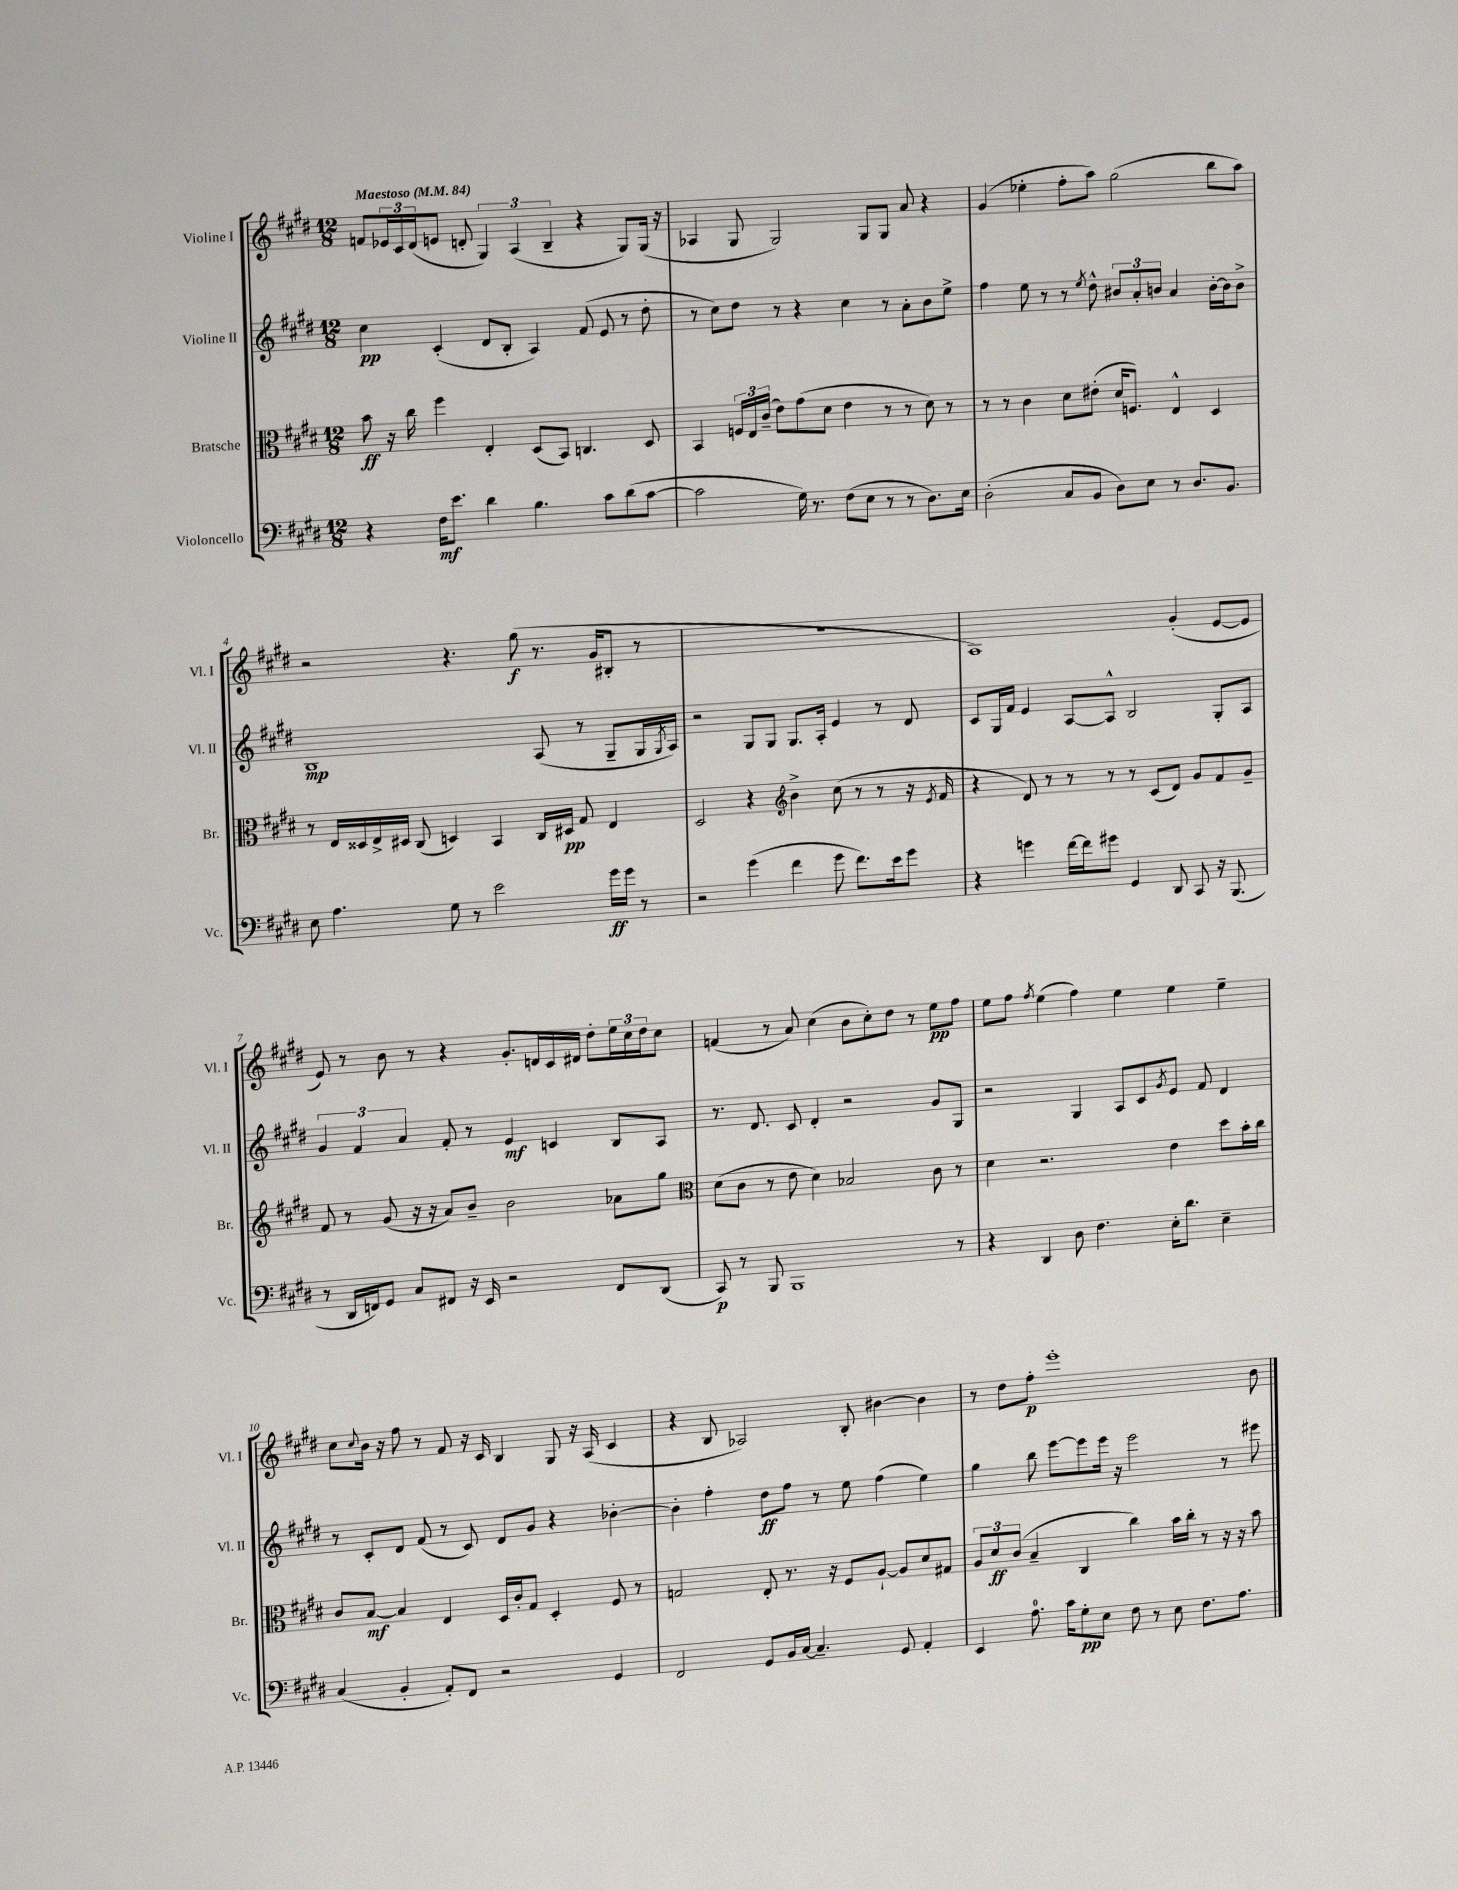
<<
\new StaffGroup <<
\new Staff = "s0" \with { instrumentName = "Violine I" shortInstrumentName = "Vl. I" } {
    \clef treble \key e \major \numericTimeSignature \time 12/8 \tempo "Maestoso" 4 = 84
    f'8 \tuplet 3/2 { ees'16 cis'16 dis'16( } e'8 d'8-. \tuplet 3/2 { gis4) a4( b4-- } r4 gis8) gis16( r16 |
    aes4 gis8 gis2) gis8 gis8 a'8 r4 |
    gis'4( ees''4-. fis''8-. a''8) gis''2( b''8 a''8) |
    r2 r4. gis''8\f( r8. gis'16 bis8-. r8 |
    R1. |
    a1) gis'4-.( e'8~ e'8 |
    e'8) r8 b'8 r8 r4 gis'8.-. d'16 cis'16 dis'16 dis''8-. \tuplet 3/2 { e''16 cis''16 dis''16 } cis''8 |
    f'4( r8 a'8) cis''4( b'8 cis''8-.) dis''8 r8 e''8\pp fis''8 |
    e''8 fis''8 \acciaccatura { fis''8 } e''4( fis''4) e''4 e''4 e''4-- |
    cis''8 \appoggiatura { cis''8 } b'16 r16 fis''8 r8 fis'8 r16 cis'16 b4 gis8 r16 a16( cis'4 |
    r4 b8 aes2) b8-. bis'4~ bis'4 |
    r8 dis''8 fis''8-.\p e'''1-. b'8 \bar "|." |
}
\new Staff = "s1" \with { instrumentName = "Violine II" shortInstrumentName = "Vl. II" } {
    \clef treble \key e \major \numericTimeSignature \time 12/8
    cis''4\pp cis'4-.( dis'8 b8-. a4) fis'8( e'8 r8 dis''8-. |
    r8 cis''8) dis''8 r8 r4 cis''4 r8 a'8-. b'8 e''8-> |
    fis''4 e''8 r8 r8 \acciaccatura { e''8 } dis''8-^ \tuplet 3/2 { bis'8 a'8-. b'8 } a'4 b'16~-. b'16 b'8-> |
    b1\mp a8( r8 gis8-- gis16 \acciaccatura { gis8 } a16) |
    r2 gis8 gis8 gis8. a16-. e'4 r8 dis'8 |
    cis'8 gis16 fis'16 e'4 a8~ a8-^ b2 gis8-. a8 |
    \tuplet 3/2 { gis'4 fis'4 a'4 } fis'8-. r8 e'4\mf c'4 b8 a8 |
    r8. dis'8. cis'8 dis'4-. r2 gis'8 gis8 |
    r2 gis4 a8 cis'8 \acciaccatura { gis'8 } e'8 fis'8 dis'4 |
    r8 cis'8-. dis'8 fis'8( r8 cis'8) dis'8 gis'8 r4 bes'4~-. |
    bes'4-. fis''4-. dis''8\ff fis''8 r8 e''8 fis''4( e''4) |
    gis''4 b''8 e'''8~ e'''8 e'''16 r16 e'''2 r8 eis'''8 \bar "|." |
}
\new Staff = "s2" \with { instrumentName = "Bratsche" shortInstrumentName = "Br." } {
    \clef alto \key e \major \numericTimeSignature \time 12/8
    b'8\ff r16 cis''16 fis''4 e4-. dis8( b,8) c4. dis8 |
    b,4 \tuplet 3/2 { f16 e16 cis'16--( } e'8) gis'8( dis'8 e'4 r8 r8 dis'8) r8 |
    r8 r8 cis'4 dis'8 eis'8-.( dis'16 f8.) e4-^ dis4 |
    r8 e16 disis16 e16-> dis16 cis8( d4) b,4 cis16 dis16\pp gis8 e4 |
    dis2 r4 \clef treble b'4-> cis''8( r8 r8 r16 \acciaccatura { e'8 } fis'16 |
    r4 dis'8) r8 r8 r8 r8 cis'8( dis'8) gis'8 fis'8 gis'8-- |
    fis'8 r8 gis'8( r16 r16 a'8) b'8-- b'2 aes'8 gis''8 |
    \clef alto dis'8( cis'8 r8 e'8 dis'4) bes2 cis'8 r8 |
    dis'4 r2. e'4 dis''8 b'16-. cis''16 |
    cis'8 b8~\mf b4 e4 dis16 cis'16-. gis8 dis4-. fis8 r8 |
    g2 e8-. r8. r16 fis8 a8~-! a8 dis'8 gis8 |
    \tuplet 3/2 { a8 dis'8\ff cis'8( } b4-- cis4 cis''4) b'16 cis''16-. r8 r16 r16 b'8 \bar "|." |
}
\new Staff = "s3" \with { instrumentName = "Violoncello" shortInstrumentName = "Vc." } {
    \clef bass \key e \major \numericTimeSignature \time 12/8
    r4 fis16\mf e'8. dis'4 b4. cis'8 dis'8( cis'8~ |
    cis'2 gis16) r8. fis8( e8 r8 r8 dis8.) e16 |
    dis2-.( cis8 b,8 dis8) e8 r8 dis8. b,8. |
    e8 a4. gis8 r8 e'2 gis'16\ff gis'16 r8 |
    r2 gis'4( fis'4 gis'8 fis'8.) e'16 gis'8 |
    r4 g'4 fis'16~ fis'16 gis'8 gis,4 dis,8 cis,8 r16 b,,8.( |
    r8 dis,16 f,16) gis,8 cis8 fis,8 r16 e,16 r2 fis,8 dis,8( |
    cis,8\p) r8 b,,8 b,,1 r8 |
    r4 dis,4 dis8 fis4. e16-. dis'8. e4-- |
    cis4( b,4-. a,8-.) fis,8 r2 gis,4 |
    fis,2 gis,8 b,16 cis16~ cis4.-- gis,8 a,4-. |
    e,4 a8.-0 cis'16 gis8-.\pp e8 fis8 r8 e8 fis8. a8. \bar "|." |
}
>>
>>
